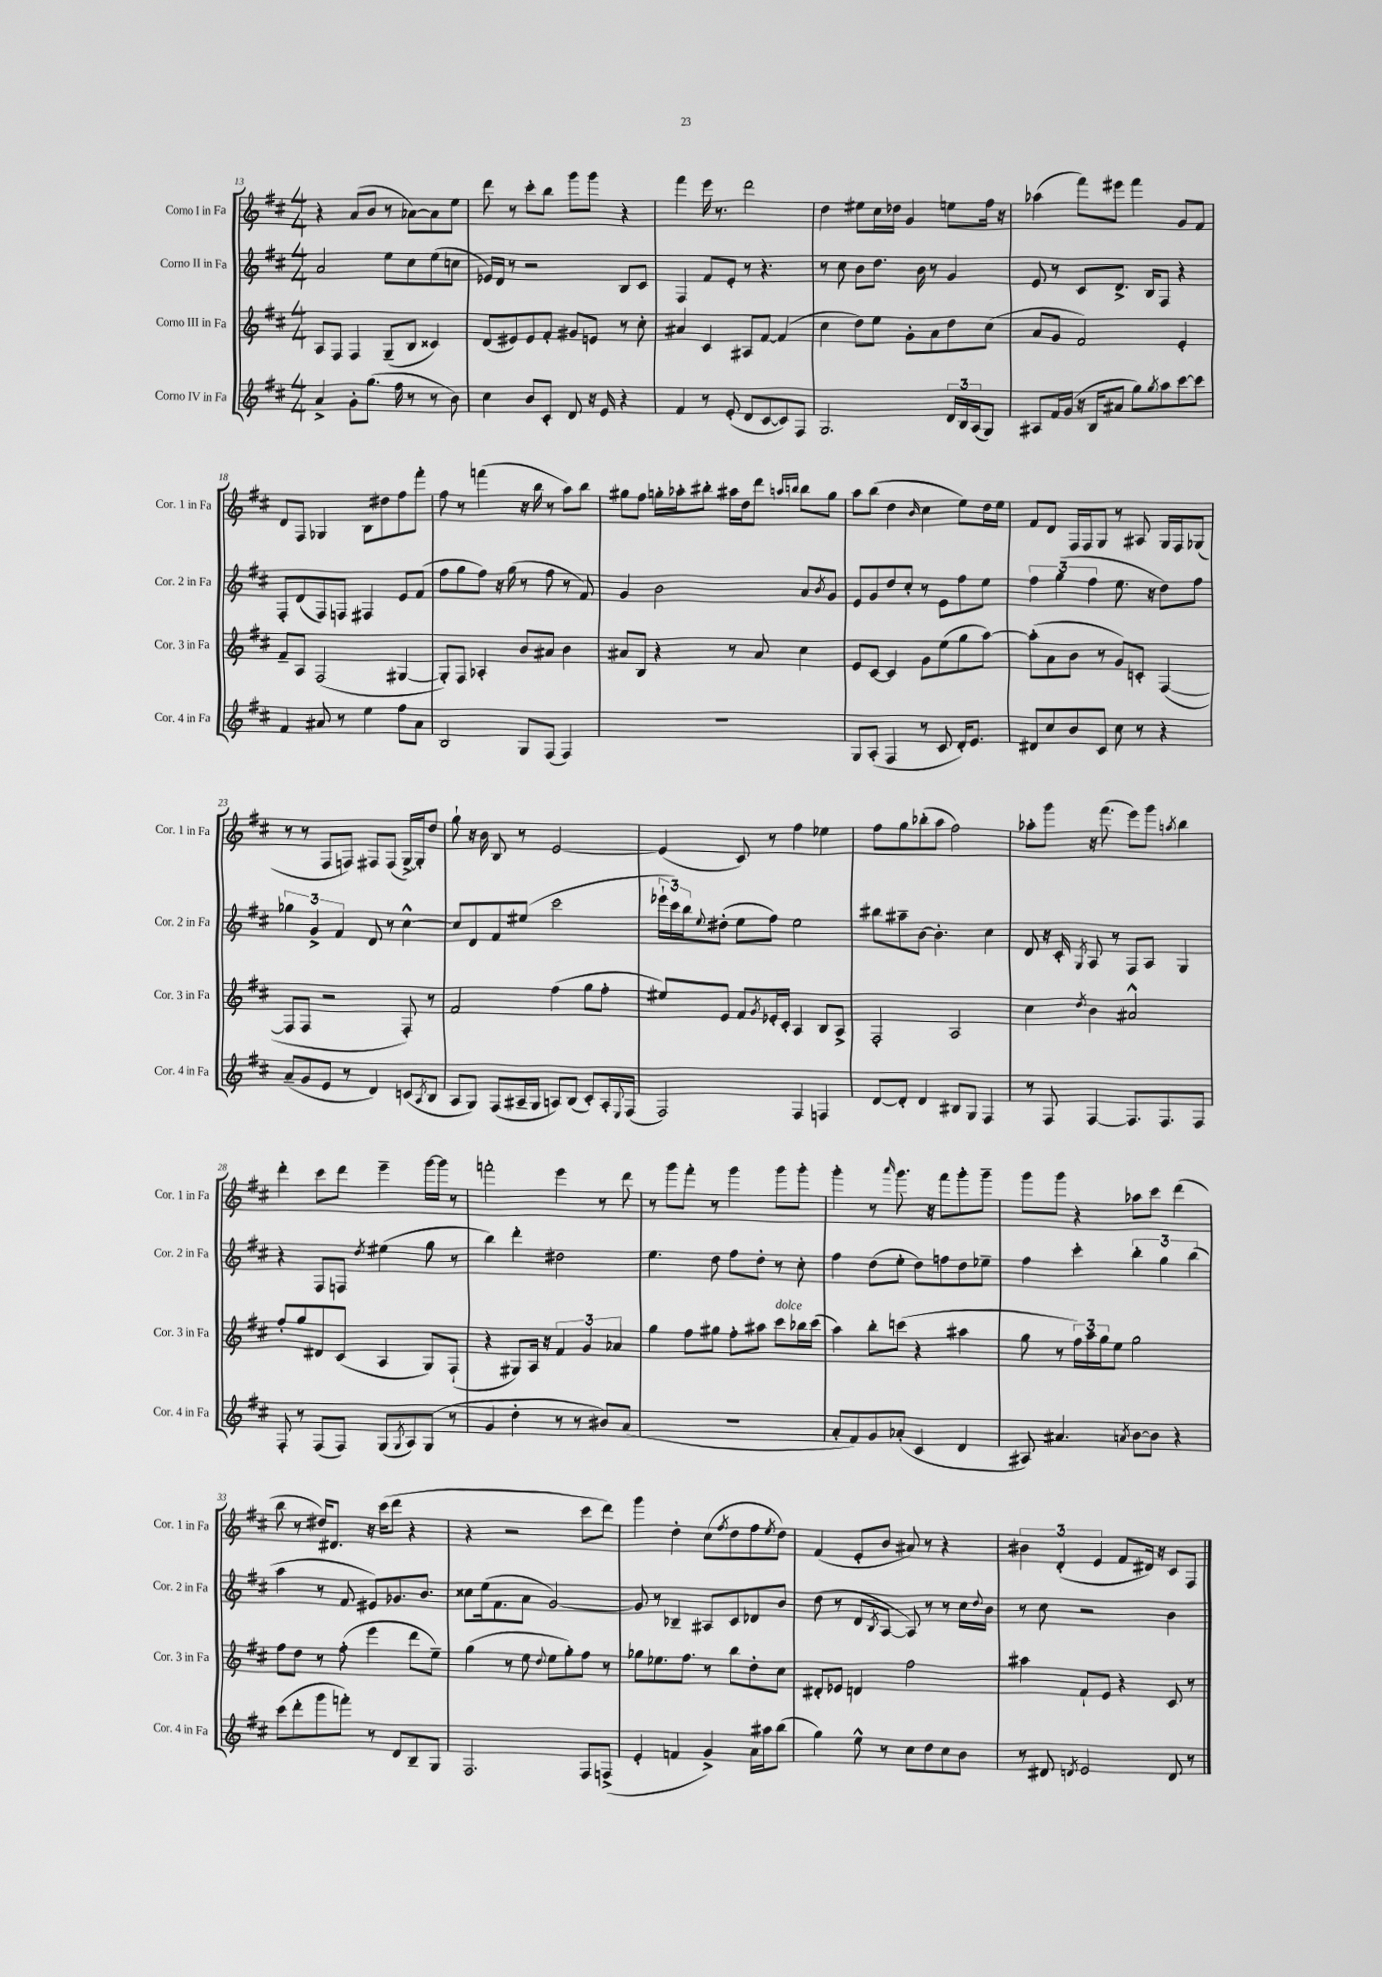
<<
\new StaffGroup <<
\new Staff = "s0" \with { instrumentName = "Corno I in Fa" shortInstrumentName = "Cor. 1 in Fa" } {
    \clef treble \key d \major \numericTimeSignature \time 4/4
    r4 a'8( b'8 r8 aes'8~) aes'8 e''8 |
    d'''8 r8 cis'''8-. b''8 g'''8 g'''8 r4 |
    fis'''4 e'''16 r8. d'''2 |
    d''4 eis''8 cis''16 des''16 g'4 e''8 fis''16 r16 |
    aes''4( fis'''8) eis'''8 fis'''4 g'8 fis'8 |
    d'8 fis8 ges4 b8 dis''8 fis''8 fis'''8-. |
    fis''8 r8 f'''4( r16 b''16 r8 a''8) b''8 |
    gis''8 fis''8 g''16-. aes''16-. bis''8-. ais''16 d''16 d'''8 \grace { a''16 b''16 } b''8 g''8 |
    a''8 b''8( d''4 \grace { b'16 } cis''4 e''8) d''16 e''16 |
    fis'8 d'8 fis16 fis16 g8 r8 ais8 g16 fis16 ges8( |
    r8 r8 fis8 f8) fis8 fis8( g16~->) g16-. d''8 |
    g''8-! r16 b'16 b8 r8 e'2~ |
    e'4( cis'8) r8 fis''4 ees''4 |
    fis''8 g''8 bes''8-.( a''8 fis''2) |
    aes''8-. g'''8 r16 fis'''8.( e'''8) g'''8 \acciaccatura { a''8 } b''4 |
    d'''4-. cis'''8 d'''8 e'''4-- g'''16~ g'''16 r8 |
    f'''2-. e'''4 r8 d'''8 |
    r8 g'''8 fis'''8-. r8 g'''4 g'''8 g'''8-. |
    g'''4-. r8 \grace { a'''16 } g'''8. r16 fis'''8 g'''8-. g'''8-- |
    g'''8 g'''8 r4 aes''8 cis'''8 d'''4( |
    b''8 r8 dis''16) dis'8. r16 cis'''16( d'''8 r4 |
    r4 r2 cis'''8 d'''8) |
    g'''4 d''4-. cis''8( \acciaccatura { fis''8 } d''8 fis''8 \acciaccatura { e''8 } d''8) |
    fis'4( e'8-. b'8 ais'8) r8 r4 |
    \tuplet 3/2 { bis'4 d'4-.( e'4 } fis'8 dis'16) r16 cis'8 fis8 \bar "|." |
}
\new Staff = "s1" \with { instrumentName = "Corno II in Fa" shortInstrumentName = "Cor. 2 in Fa" } {
    \clef treble \key d \major \numericTimeSignature \time 4/4
    a'2 e''8 cis''8 e''8( c''8 |
    ees'16) d'16 r8 r2 b8 cis'8 |
    fis4 fis'8 e'8-. r8 r4. |
    r8 cis''8 b'8 d''8. b'16 r8 g'4 |
    e'8 r8 cis'8 d'8.-> b16 fis8 r4 |
    fis8-. d'8( fis8) f8 fis4 e'8 fis'8( |
    fis''8 g''8 fis''8) r16 g''16( r8 fis''8 r8 fis'8) |
    g'4 b'2 a'8 \acciaccatura { b'8 } g'8 |
    e'8 g'8 d''8 cis''8-. r8 e'8 fis''8 e''8 |
    \tuplet 3/2 { fis''4 g''4( fis''4 } e''8. r16 d''8) fis''8 |
    \tuplet 3/2 { ges''4 g'4-> fis'4 } d'8 r8 cis''4~-^ |
    cis''8 d'8 fis'8 eis''8( cis'''2 |
    \tuplet 3/2 { ees'''16-! cis'''16) b''16 } \appoggiatura { e''8 } dis''8-.( e''8 fis''8) e''2 |
    bis''8 ais''8-- b'8~ b'4.-. cis''4 |
    d'8 r16 cis'16-. \acciaccatura { g8 } a8 r8 fis8 a8 g4 |
    r4 fis8 f8 \acciaccatura { d''8 } eis''4( g''8 r8 |
    b''4) d'''4-. dis''2 |
    e''4. d''8 fis''8 d''8-. r8 cis''8-. |
    fis''4 d''8( e''8-. d''8) f''8 d''8 ees''8-- |
    fis''4 cis'''4-. \tuplet 3/2 { b''4-. g''4 b''4( } |
    a''4 r8 fis'8 eis'8) ges'8. b'8. |
    cisis''8 e''16( fis'8. a'8 g'2~) |
    g'8 r8 bes4-- ais8 cis'8 des'8 b'8 |
    d''8( r8 d'8 \acciaccatura { b8 } a8~ a8) r8 r8 cis''16 \appoggiatura { d''8 } b'16 |
    r8 cis''8 r2 b'4 \bar "|." |
}
\new Staff = "s2" \with { instrumentName = "Corno III in Fa" shortInstrumentName = "Cor. 3 in Fa" } {
    \clef treble \key d \major \numericTimeSignature \time 4/4
    a8 fis8 fis4 g8--( b8 cisis'4) |
    d'8( eis'8) eis'8 fis'8-. gis'8 e'8 r8 cis''8-. |
    ais'4 cis'4 ais8 fis'8~ fis'4( |
    cis''4 d''8) e''8 g'8-. a'8 d''8 cis''8( |
    a'8 g'8 fis'2) e'4-. |
    fis'8-- a8 fis2( gis4~ |
    gis8-.) fis8 aes4-. b'8 ais'8 b'4 |
    ais'8 b8 r4 r8 ais'8 cis''4 |
    e'8 cis'8~ cis'4 g'8 e''8( g''8 a''8~) |
    a''8-.( a'8 b'8 r8 g'8) c'8-. fis4~( |
    fis8 fis8 r2 fis8-.) r8 |
    fis'2 fis''4( g''8 fis''8-. |
    eis''8) e'8 fis'8 \acciaccatura { g'8 } ees'16-. cis'16-. a4 b8 a8-> |
    fis2-. a2 |
    cis''4 \acciaccatura { d''8 } b'4 ais'2-^ |
    fis''8-. g''8 dis'8 cis'8( a4 g8) fis8-!( |
    r4 gis8) a16 r16 \tuplet 3/2 { fis'4 g'4 aes'4 } |
    g''4 fis''8 gis''8 fis''8-. ais''8 cis'''8^\markup { \italic "dolce" } bes''16 cis'''16( |
    a''4) b''8-. c'''8( r4 ais''4 |
    g''8 r8 \tuplet 3/2 { fis''16) a''16 g''16 } e''8 g''2 |
    fis''8 d''8 r8 fis''8-.( e'''4 d'''8 e''8--) |
    g''4( r8 e''8 \appoggiatura { d''8 } e''8 g''8-.) fis''8 r8 |
    ges''8 ees''8. fis''8. r8 b''8 d''8-. cis''8 |
    dis'8-. ees'8 d'4 fis''2 |
    ais''4 fis'8-! e'8 r4 cis'8 r8 \bar "|." |
}
\new Staff = "s3" \with { instrumentName = "Corno IV in Fa" shortInstrumentName = "Cor. 4 in Fa" } {
    \clef treble \key d \major \numericTimeSignature \time 4/4
    a'4-> g'8-. g''8.( fis''16 r8 r8 b'8) |
    cis''4 b'8 cis'8-. d'8 r16 e'16 r4 |
    fis'4 r8 e'8-.( d'8 cis'8~ cis'8) fis8 |
    g2. \tuplet 3/2 { d'16 b16 a16( } g8) |
    ais8 fis'16 g'16( r16 b16 ais'8 g''8) \acciaccatura { g''8 } a''8 cis'''8~ cis'''8 |
    fis'4 ais'8 r8 e''4 fis''8 ais'8 |
    b2 g8 fis8( fis4) |
    R1 |
    g8 a8-.( fis4 r8 cis'8 d'16-.) e'8. |
    dis'8 cis''8 b'8 cis'8 cis''8 r8 r4 |
    a'8--( g'8 e'8 r8 d'4) c'8( \acciaccatura { a8 } b8 |
    a8 g8) fis8( ais16-- g16 a8) b8( cis'8-.) a16-. \appoggiatura { e8 } fis16( |
    fis2) fis4 f4 |
    d'8~ d'8-. d'4 bis8 g8 fis4 |
    r8 fis8 fis4~ fis8. fis8. fis8 |
    fis8-. r8 fis8( fis8) g8( \acciaccatura { g8 } a8) g8( r8 |
    g'4 d''4-. r8 r8 bis'8) a'8( |
    R1 |
    a'8-. fis'8) g'8 aes'8-.( cis'4 d'4 |
    ais8) ais'4. \acciaccatura { a'8 } b'8~ b'8 r4 |
    cis'''8( d'''8-. g'''8 f'''8-.) r8 d'8 b8-- g8 |
    fis2. fis8 f8->( |
    e'4-. f'4 g'4->) a'16 ais''16 b''8( |
    g''4) e''8-^ r8 cis''8 d''8 cis''8 b'8 |
    r8 dis'8 \acciaccatura { d'8 } e'2 d'8 r8 \bar "|." |
}
>>
>>
\layout { \context { \Score currentBarNumber = #13 } }
